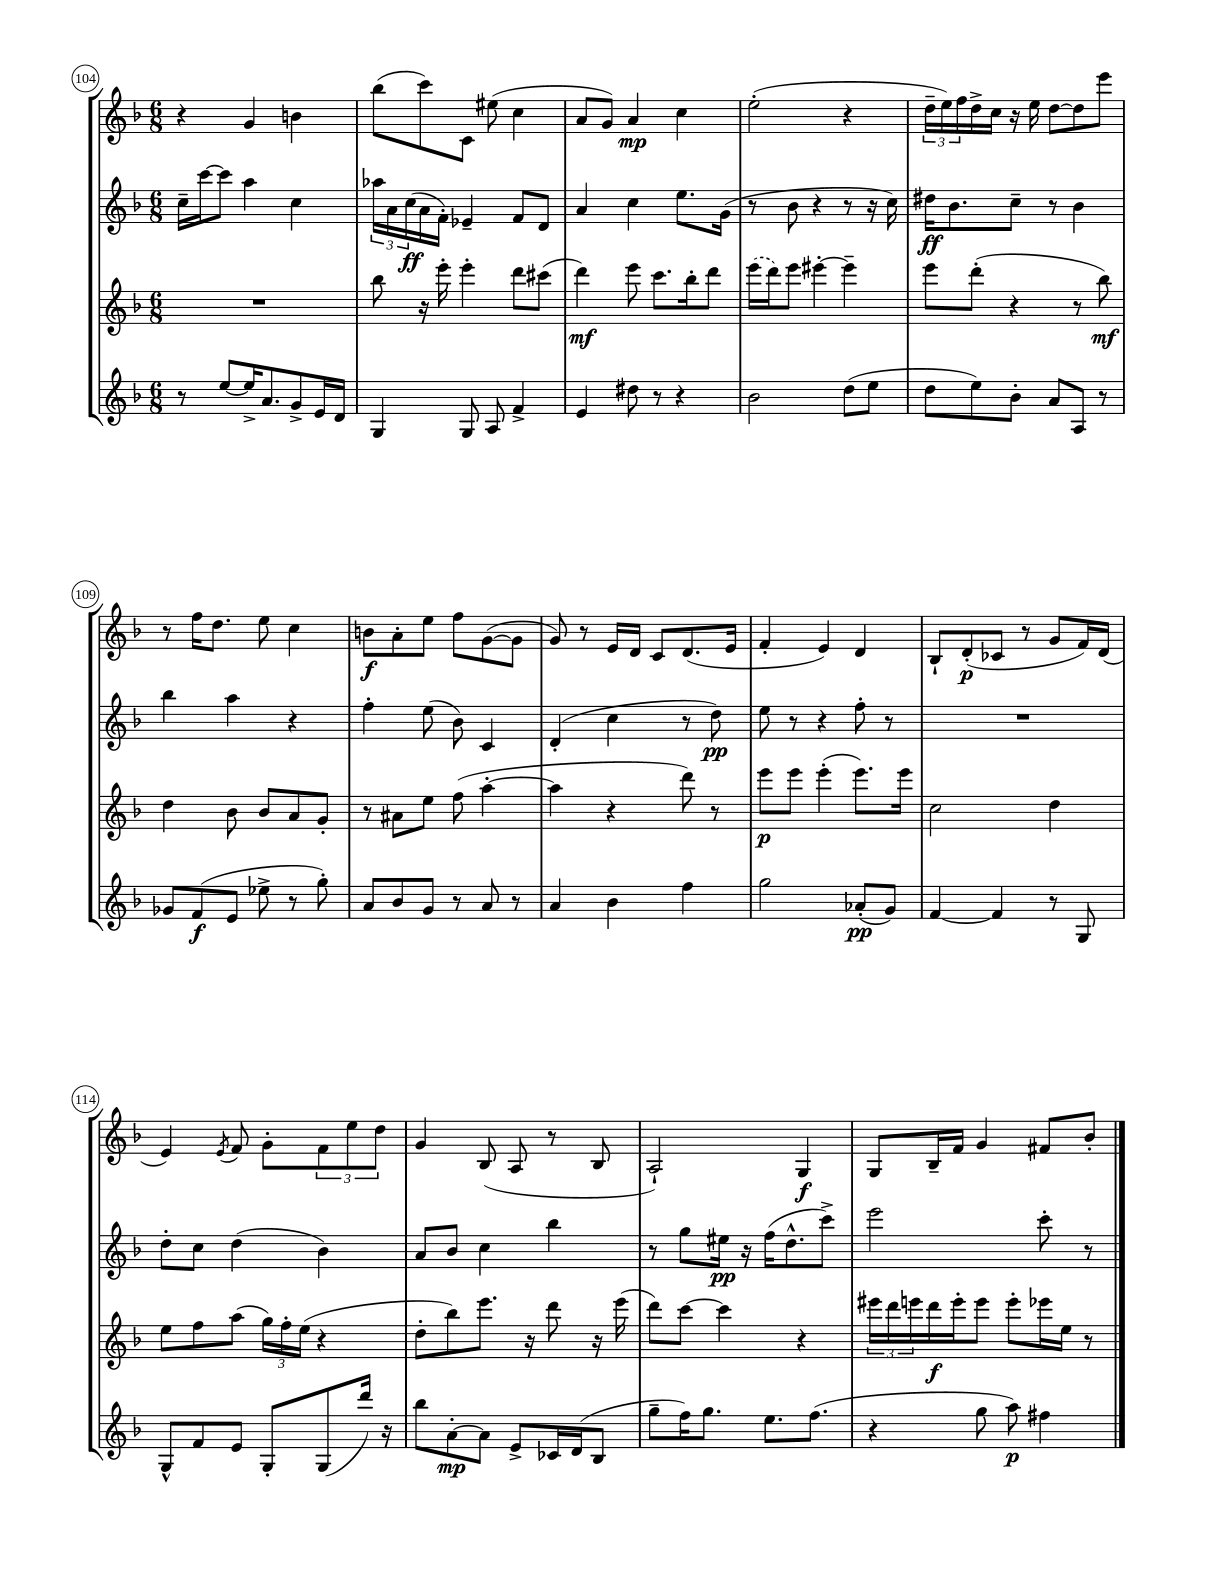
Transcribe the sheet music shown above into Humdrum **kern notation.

**kern	**kern	**kern	**kern
*staff4	*staff3	*staff2	*staff1
*clefG2	*clefG2	*clefG2	*clefG2
*k[b-]	*k[b-]	*k[b-]	*k[b-]
*M6/8	*M6/8	*M6/8	*M6/8
8r	2.r	16cc~\LL	4r
.	.	[16ccc\J	.
[8ee/L	.	8ccc\]J	.
16ee^/]K	.	4aa\	4g/
8.a/	.	.	.
8g^/	.	4cc\	4b\
16e/L	.	.	.
16d/JJ	.	.	.
=	=	=	=
4G/	8bb-\	24aa-\LL	(8bb-\L
.	.	24a\	.
.	.	(24cc\	.
.	16r	16a\	8ccc\)
.	16eee'\	16f'\JJ)	.
8G/	4eee'\	4e-~/	8c\J
8A/	.	.	(8ee#\
4f^/	8ddd\L	8f/L	4cc\
.	(8ccc#\J	8d/J	.
=	=	=	=
4e/	4ddd\)	4a/	8a/L
.	.	.	8g/J)
8dd#\	8eee\	4cc\	4a/
8r	8.ccc\L	.	.
4r	.	8.ee\L	4cc\
.	16bb-'\k	.	.
.	8ddd\J	.	.
.	.	(16g\Jk	.
=	=	=	=
2b-\	(16eee\LL	8r	(2ee'\
.	16ddd\J)	.	.
.	8eee\J	8b-\	.
.	[4eee#'\	4r	.
(8dd\L	4eee#~\]	8r	4r
8ee\J	.	16r	.
.	.	16cc\)	.
=	=	=	=
8dd\L	8eee\L	16dd#\LK	24dd~\LL
.	.	.	24ee\)
.	.	8.b-\	.
.	.	.	24ff\
8ee\)	(8ddd'\J	.	16dd^\
.	.	.	16cc\JJ
8b-'\J	4r	8cc~\J	16r
.	.	.	16ee\
8a/L	.	8r	[8dd\L
8A/J	8r	4b-\	8dd\]
8r	8bb-\)	.	8eee\J
=	=	=	=
8g-/L	4dd\	4bb-\	8r
(8f/	.	.	16ff\LK
.	.	.	8.dd\J
8e/J	8b-\	4aa\	.
8ee-^\	8b-/L	.	8ee\
8r	8a/	4r	4cc\
8gg'\)	8g'/J	.	.
=	=	=	=
8a/L	8r	4ff'\	8b\L
8b-/	8a#\L	.	8a'\
8g/J	8ee\J	(8ee\	8ee\J
8r	(8ff\	8b-\)	8ff\L
8a/	[4aa'\	4c/	([8g\
8r	.	.	8g\]J
=	=	=	=
4a/	4aa\]	(4d'/	8g/)
.	.	.	8r
4b-\	4r	4cc\	16e/LL
.	.	.	16d/JJ
.	.	.	8c/L
4ff\	8ddd\)	8r	(8.d/
.	8r	8dd\)	.
.	.	.	16e/Jk
=	=	=	=
2gg\	8eee\L	8ee\	4f'/
.	8eee\J	8r	.
.	(4eee'\	4r	4e/)
(8a-'/L	8.eee\L)	8ff'\	4d/
8g/J)	.	8r	.
.	16eee\Jk	.	.
=	=	=	=
[4f/	2cc\	2.r	8B-`/L
.	.	.	(8d'/
4f/]	.	.	8c-/J
.	.	.	8r
8r	4dd\	.	8g/L
8G/	.	.	16f/L)
.	.	.	(16d/JJ
=	=	=	=
8G^^/L	8ee\L	8dd'\L	4e/)
8f/	8ff\	8cc\J	.
.	.	.	8qe/
8e/J	(8aa\J	(4dd\	8f/
8G'/L	24gg\LL)	.	8g'\L
.	24ff'\	.	.
.	(24ee\JJ	.	.
(8G/	4r	4b-\)	12f\
.	.	.	12ee\
16ddd/Jk)	.	.	.
.	.	.	12dd\J
16r	.	.	.
=	=	=	=
8bb-\L	8dd'\L	8a/L	4g/
[8a'\	8bb-\)	8b-/J	.
8a\]J	8.eee\J	4cc\	(8B-/
8e^/L	.	.	8A/
.	16r	.	.
16c-/L	8ddd\	4bb-\	8r
(16d/J	.	.	.
8B-/J	16r	.	8B-/
.	(16eee\	.	.
=	=	=	=
8gg~\L	8ddd\L)	8r	2A`/)
16ff\K)	[8ccc\J	8gg\L	.
8.gg\J	.	.	.
.	4ccc\]	16ee#\Jk	.
.	.	16r	.
8.ee\L	.	(16ff\LK	.
.	.	8.dd^^\	.
.	4r	.	4G/
(8.ff\J	.	.	.
.	.	8ccc^\J)	.
=	=	=	=
4r	24eee#\LL	2eee\	8G/L
.	24ddd\	.	.
.	24eee\	.	.
.	16ddd\	.	16B-~/L
.	16eee'\J	.	16f/JJ
8gg\	8eee\J	.	4g/
8aa\)	8eee'\L	.	.
4ff#\	16eee-\L	8ccc'\	8f#/L
.	16ee\JJ	.	.
.	8r	8r	8b-'/J
==	==	==	==
*-	*-	*-	*-
